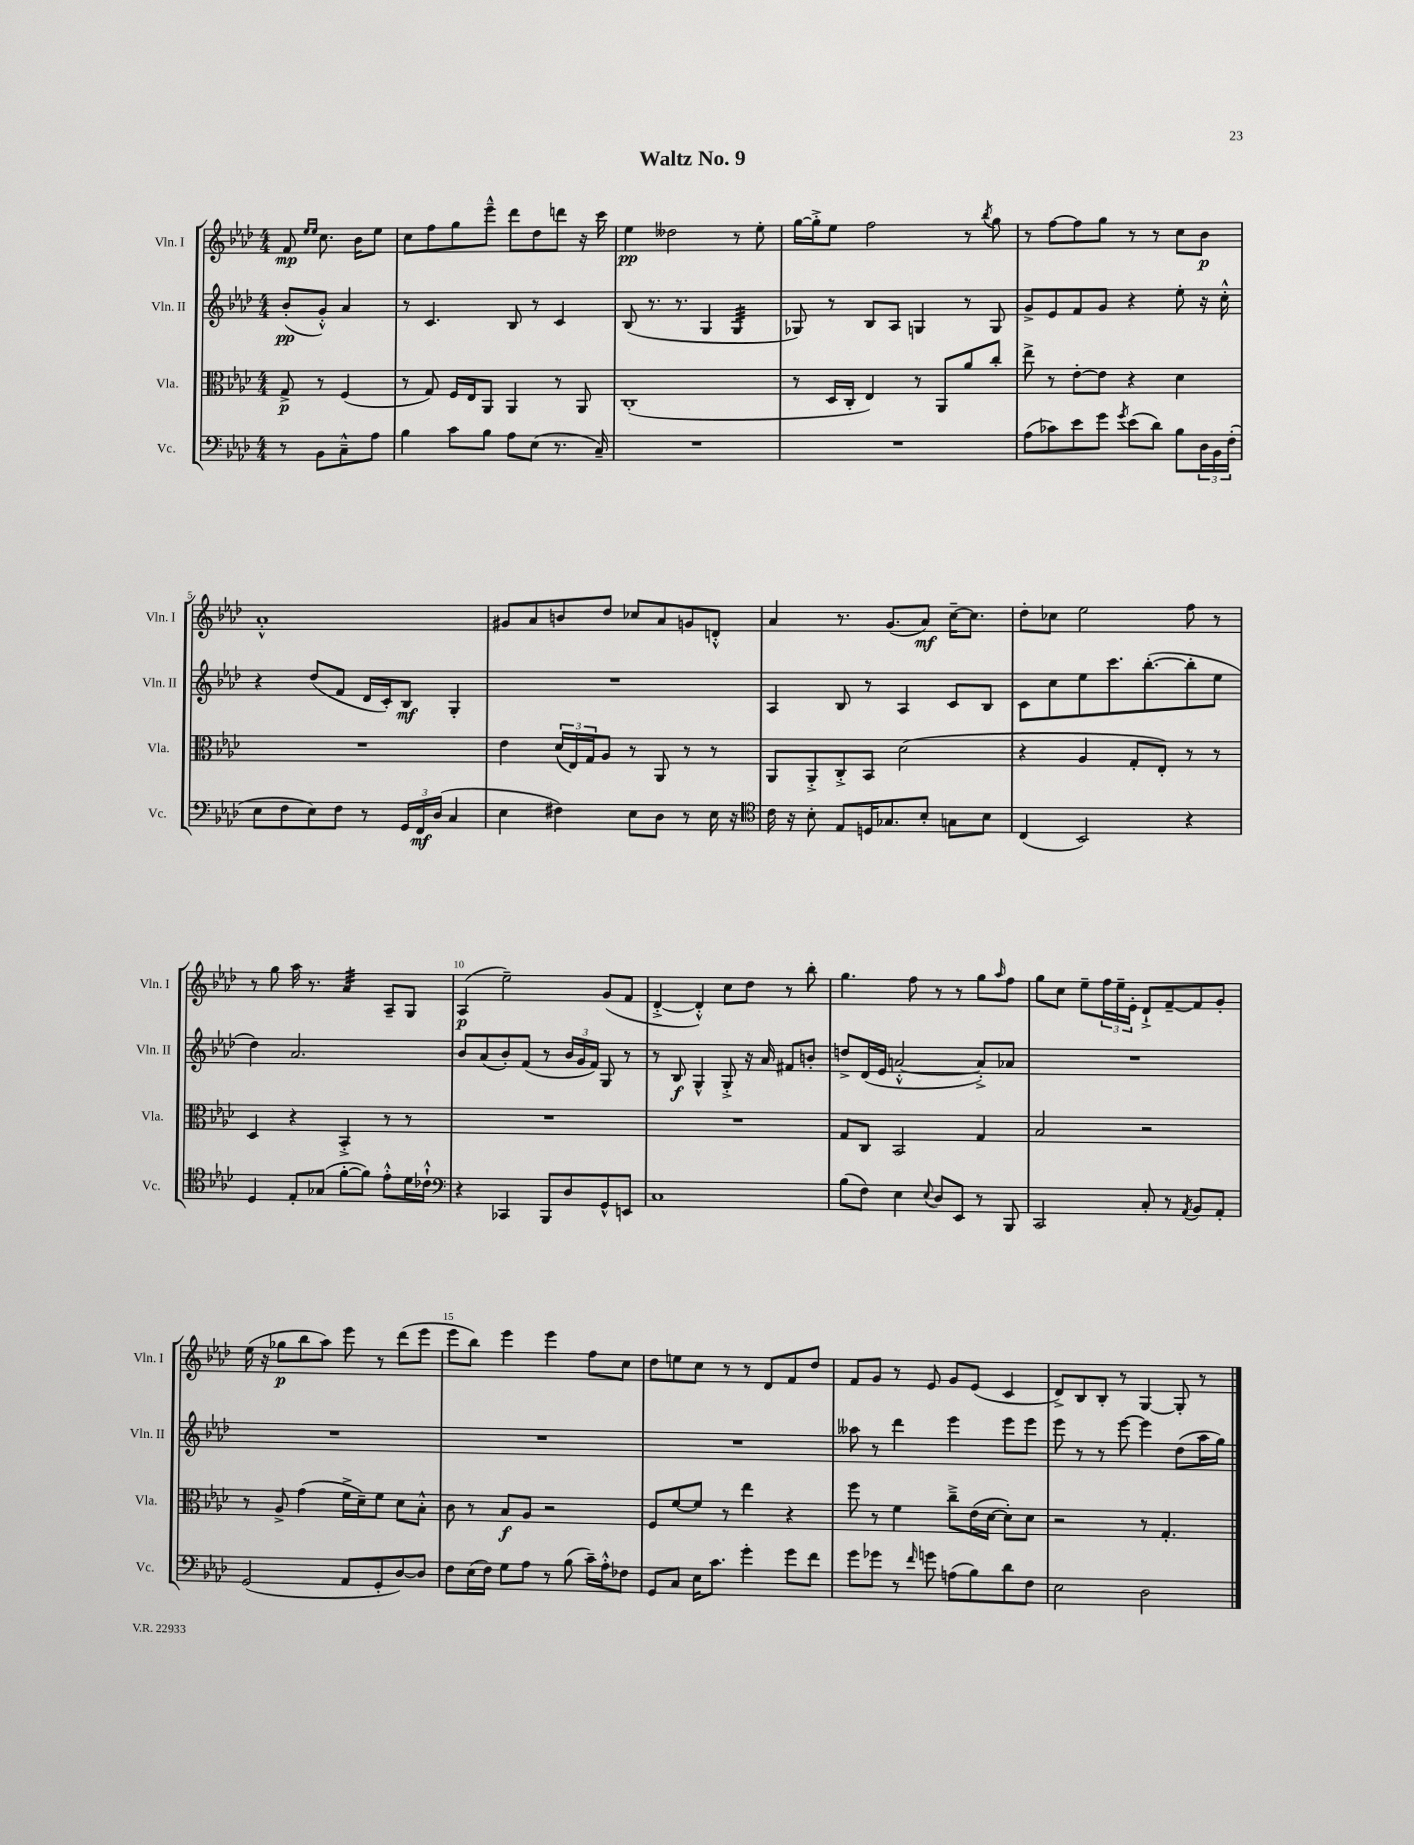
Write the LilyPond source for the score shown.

\header { title = "Waltz No. 9" }
<<
\new StaffGroup <<
\new Staff = "s0" \with { instrumentName = "Vln. I" shortInstrumentName = "Vln. I" } {
    \clef treble \key aes \major \numericTimeSignature \time 4/4 \partial 2
    f'8\mp \grace { ees''16 ees''16 } c''8. bes'16 ees''8 |
    c''8 f''8 g''8 ees'''8---^ des'''8 des''8 d'''8 r16 c'''16 |
    ees''4\pp deses''2 r8 ees''8-. |
    g''16~ g''16-.-> ees''8 f''2 r8 \acciaccatura { bes''8 } g''8 |
    r8 f''8~ f''8 g''8 r8 r8 c''8 bes'8\p |
    aes'1-.-^ |
    gis'8 aes'8 b'8 des''8 ces''8 aes'8 g'8 d'8-.-^ |
    aes'4 r8. g'8.( aes'8\mf) c''16~-- c''8. |
    des''8-. ces''8 ees''2 f''8 r8 |
    r8 g''8 aes''16 r8. aes'4:32 aes8-- g8 |
    aes4\p( ees''2--) g'8( f'8 |
    des'4~-.-> des'4-.-^) c''8 des''8 r8 bes''8-. |
    g''4. f''8 r8 r8 g''8 \grace { aes''16 } f''8 |
    g''8 c''8 ees''8-- \tuplet 3/2 { f''16 ees''16-- ees'16-. } des'8-!-> f'8~-- f'8 g'8-. |
    ees''16( r16 ges''8\p bes''8 aes''8) ees'''8 r8 des'''8( ees'''8 |
    ees'''8 bes''8) ees'''4 ees'''4 f''8 c''8 |
    des''8 e''8 c''8 r8 r8 des'8 f'8 des''8 |
    f'8 g'8 r8 ees'8 g'8 ees'8( c'4 |
    des'8->) bes8 bes8-. r8 g4~ g8-. r8 \bar "|." |
}
\new Staff = "s1" \with { instrumentName = "Vln. II" shortInstrumentName = "Vln. II" } {
    \clef treble \key aes \major \numericTimeSignature \time 4/4 \partial 2
    bes'8-.\pp( g'8-.-^) aes'4 |
    r8 c'4. bes8 r8 c'4 |
    bes8( r8. r8. g4 g4:32 |
    ges8) r8 bes8 aes8 g4 r8 g8 |
    g'8-> ees'8 f'8 g'8 r4 ees''8-. r16 c''16-.-^ |
    r4 des''8( f'8 des'16 c'16-.) bes8\mf g4-. |
    R1 |
    aes4 bes8 r8 aes4 c'8 bes8 |
    c'8 c''8 ees''8 c'''8. bes''8.~-.( bes''8-. ees''8 |
    des''4) aes'2. |
    bes'8 aes'8( bes'8-.) f'8( r8 \tuplet 3/2 { bes'16 g'16 f'16) } g8 r8 |
    r8 bes8\f g4-^ g8-.-> r16 aes'16 fis'8 b'8-. |
    d''8-> des'16( ees'16 a'2~-.-^ a'8-.->) aes'8 |
    R1 |
    R1 |
    R1 |
    R1 |
    aeses''8 r8 des'''4 ees'''4 ees'''8 ees'''8 |
    ees'''8 r8 r8 ees'''8~ ees'''4 des''8( aes''16 g''16) \bar "|." |
}
\new Staff = "s2" \with { instrumentName = "Vla." shortInstrumentName = "Vla." } {
    \clef alto \key aes \major \numericTimeSignature \time 4/4 \partial 2
    g8->\p r8 f4( |
    r8 g8) f16 ees16 aes,8 aes,4 r8 aes,8 |
    c1-.( |
    r8 des16 c16-. ees4) r8 aes,8 aes'8 c''8-. |
    ees''8-> r8 ees'8~-. ees'8 r4 des'4 |
    R1 |
    ees'4 \tuplet 3/2 { des'16( ees16) g16 } aes8 r8 aes,8 r8 r8 |
    aes,8 aes,8-.-> c8-.-> bes,8 des'2( |
    r4 aes4 g8-. ees8-.) r8 r8 |
    des4 r4 bes,4-.-> r8 r8 |
    R1 |
    R1 |
    g8 c8 bes,2 g4 |
    bes2 r2 |
    r8 aes8-> g'4( f'16-> des'16--) f'8 des'8 bes8-.-^ |
    c'8 r8 bes8\f aes8 r2 |
    f8 f'8~ f'8 r8 ees''4 r4 |
    f''8 r8 f'4 c''8---> ees'16( des'16~ des'8-.) des'8 |
    r2 r8 g4.-. \bar "|." |
}
\new Staff = "s3" \with { instrumentName = "Vc." shortInstrumentName = "Vc." } {
    \clef bass \key aes \major \numericTimeSignature \time 4/4 \partial 2
    r8 bes,8 c8---^ aes8 |
    bes4 c'8 bes8 aes8 ees8( r8. c16--) |
    R1 |
    R1 |
    aes8( ces'8) ees'8 g'8 \acciaccatura { g'8 } ees'8( des'8) bes8 \tuplet 3/2 { des16 bes,16 f16-.( } |
    ees8 f8 ees8) f8 r8 \tuplet 3/2 { g,16 f,16\mf des16( } c4 |
    ees4 fis4) ees8 des8 r8 ees16 r16 |
    \clef tenor c'16 r16 bes8-. ees8 d16 ges8. bes8-. g8 bes8 |
    c4( bes,2) r4 |
    des4 ees8-. ges8( f'8~-. f'8) ees'8-.-^ des'16 ces'16-!-^ |
    \clef bass r4 ces,4 bes,,8 des8 g,8-^ e,8 |
    c1 |
    bes8( f8) ees4 \appoggiatura { ees8 } des8 ees,8 r8 bes,,8 |
    c,2 c8-. r8 \acciaccatura { aes,8 } bes,8 aes,8-. |
    g,2( aes,8 g,8-. des8~) des8 |
    f8 ees16( f16) g8 aes8 r8 bes8( c'16--) aes16-.-^ fes8 |
    g,8 c8 ees16 c'8. g'4-. g'8 f'8 |
    g'8 ges'8 r8 \grace { f'16 } g'8 a8( bes8) des'8 f8 |
    ees2 des2 \bar "|." |
}
>>
>>
\layout { \context { \Score \override BarNumber.break-visibility = ##(#f #t #t) barNumberVisibility = #(every-nth-bar-number-visible 5) } }
